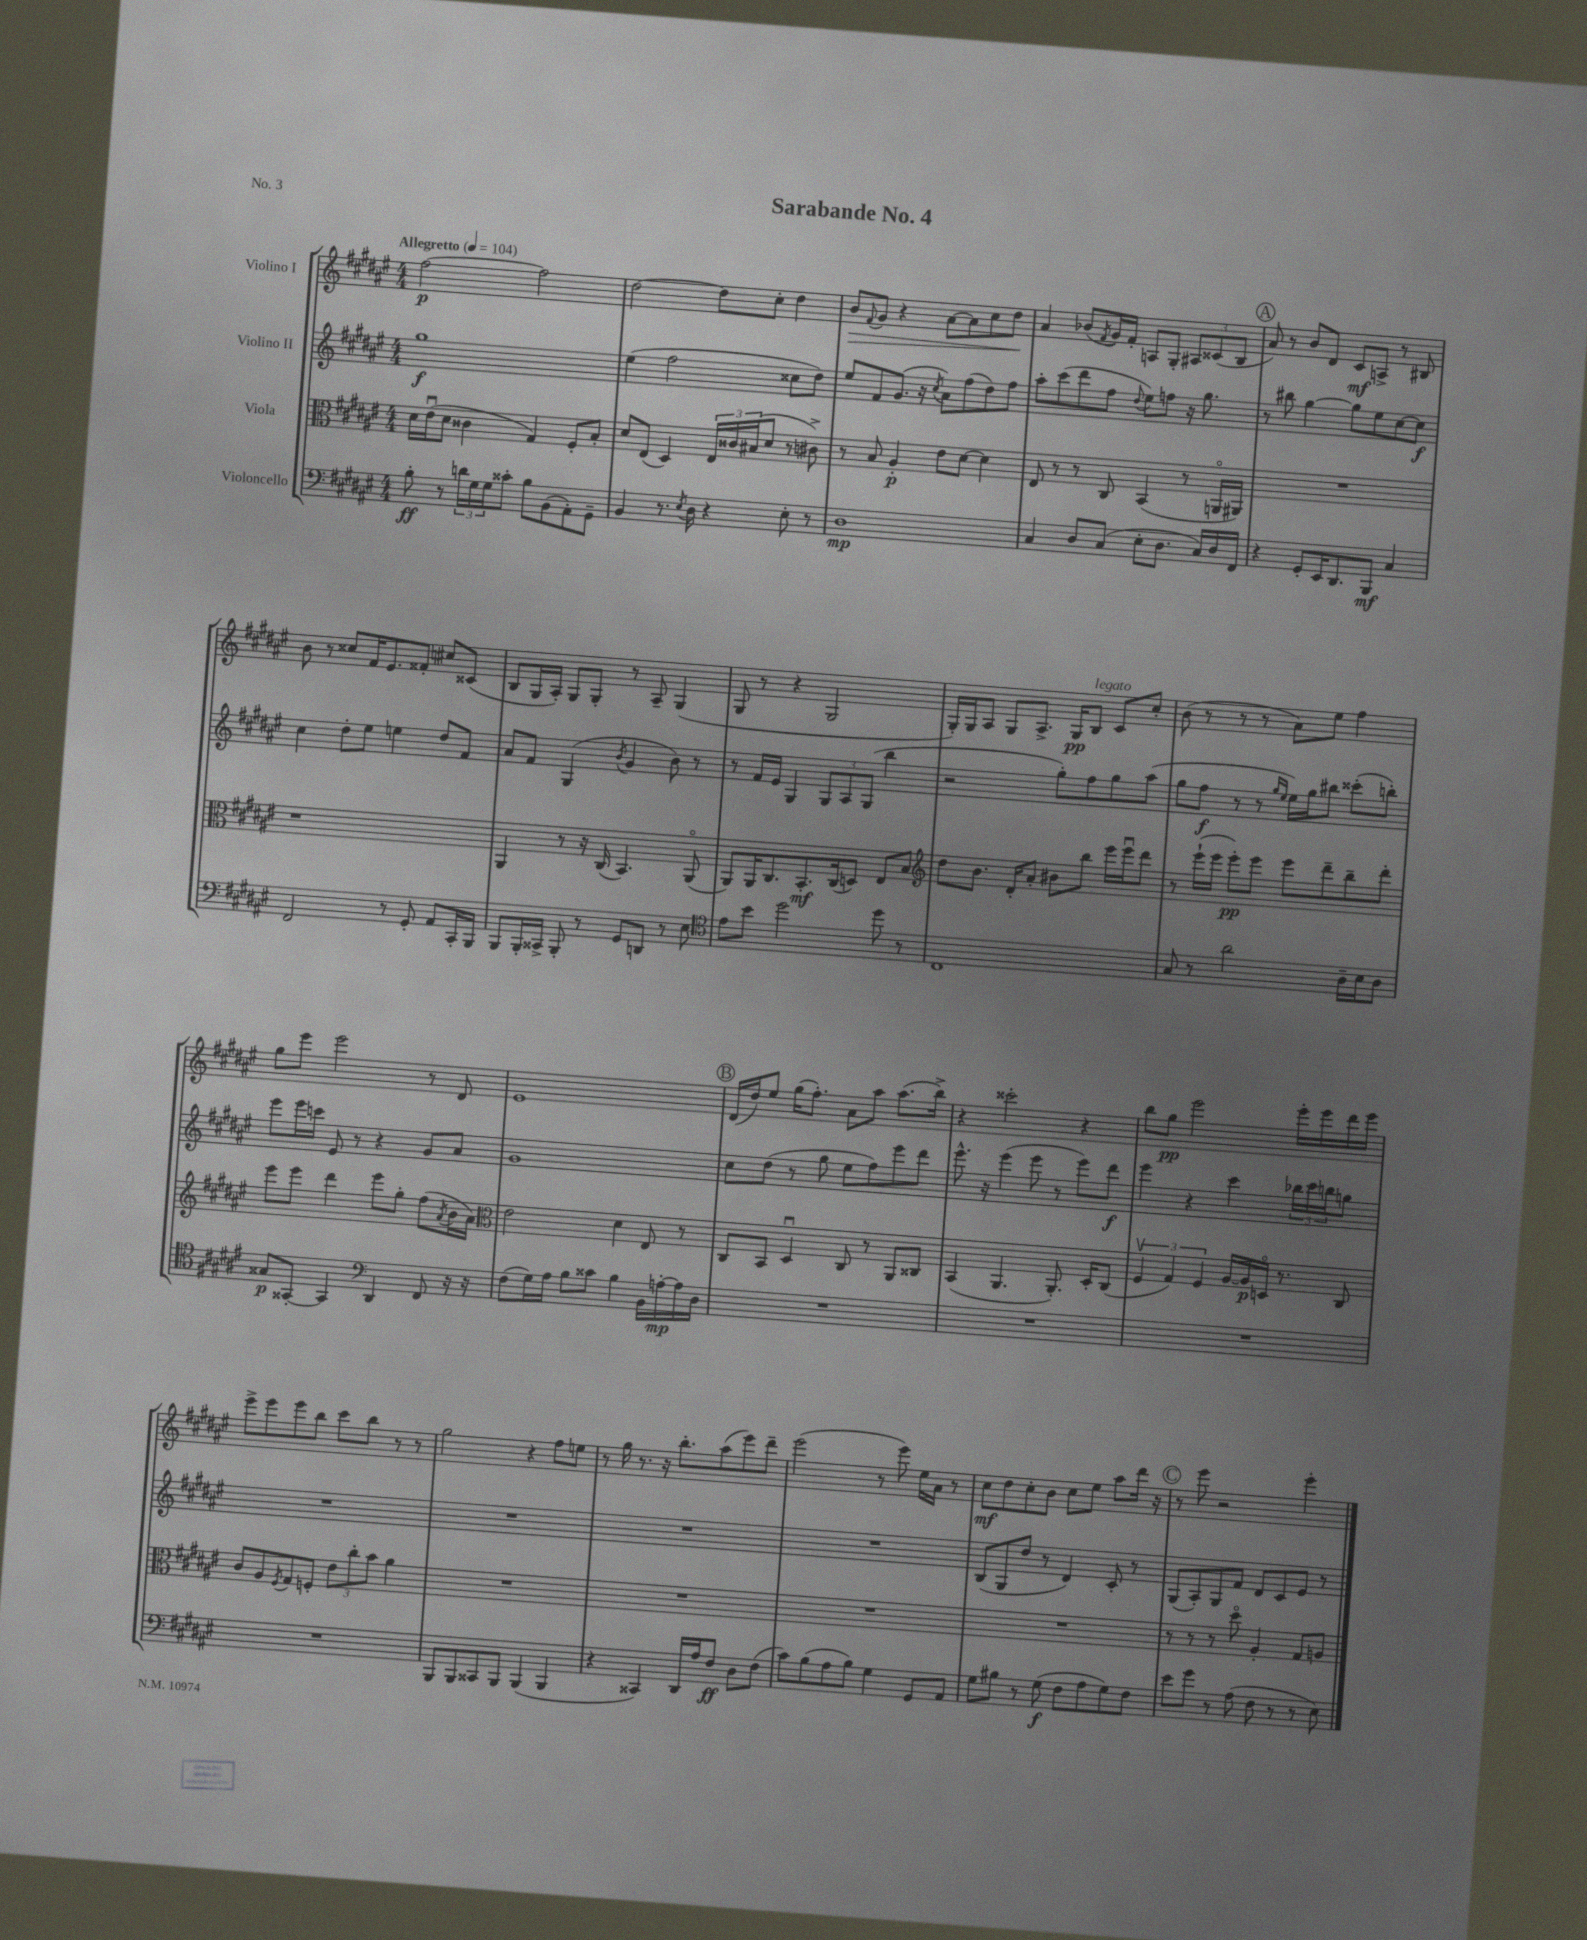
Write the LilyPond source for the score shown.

\header { title = "Sarabande No. 4" piece = "No. 3" }
<<
\new StaffGroup <<
\new Staff = "s0" \with { instrumentName = "Violino I" } {
    \clef treble \key fis \major \numericTimeSignature \time 4/4 \tempo "Allegretto" 4 = 104
    fis''2~\p fis''2 |
    dis''2~ dis''8 cis''8-. dis''4 |
    b'8\> \appoggiatura { fis'8 } gis'8 r4 ais'8~ ais'8 cis''8 dis''8\! |
    ais'4 bes'8( \acciaccatura { fis'8 } gis'16) fis'16-. a8 gis8-. \tuplet 3/2 { ais8 cisis'8( b8 } |
    \mark \markup { \circle "A" } ais'8) r8 b'8 dis'8 cis'8\mf a8-> r8 bis8 |
    b'8 r8 cisis''8 fis'16 eis'8. fisis'8-. cis''8 cisis'8( |
    b8 gis16 ais16-.) gis8 gis8-. r8 ais8-- gis4( |
    gis8 r8 r4 gis2 |
    gis16-.) gis16 ais8 gis8 ais8.-> gis16\pp b8^\markup { \italic "legato" } cis'8 cis''8-. |
    b'8( r8 r8 r8 ais'8) eis''8 fis''4 |
    gis''8 eis'''8 eis'''2 r8 dis'8 |
    eis'1 |
    \mark \markup { \circle "B" } dis'16( dis''16) eis''8 gis''16( fis''8.-.) ais'8 ais''8 ais''8.( b''16->) |
    r4 cisis'''2-. r4 |
    b''8 gis''8\pp eis'''2 eis'''16-. eis'''16 dis'''16 eis'''16 |
    eis'''8-> eis'''8 eis'''8 b''8 cis'''8 b''8 r8 r8 |
    gis''2 r4 fis''8 e''8 |
    r8 gis''16 r8. r16 b''8.-. ais''8( eis'''8) dis'''8-- |
    eis'''2( r8 eis'''8) eis''16 ais'16 r8 |
    cis''8\mf dis''8 cis''8-. b'8 cis''8 eis''8 ais''8 dis'''16 r16 |
    \mark \markup { \circle "C" } r8 eis'''8 r2 eis'''4-. \bar "|." |
}
\new Staff = "s1" \with { instrumentName = "Violino II" } {
    \clef treble \key fis \major \numericTimeSignature \time 4/4
    gis''1\f |
    eis''4( fis''2 cisis''8 dis''8) |
    eis''8 fis'8 gis'8.( r16 \acciaccatura { cis''8 } ais'8) fis''8( dis''8) fis''8 |
    ais''8-. cis'''8( dis'''8 fis''8 \appoggiatura { dis''8 } eis''8) f''8 r16 gis''8. |
    \mark \markup { \circle "A" } r8 bis''8 gis''4~ gis''8 eis''8 cis''8~ cis''8\f |
    cis''4 dis''8-. eis''8 e''4 dis''8 fis'8 |
    ais'8 fis'8 gis4( \acciaccatura { b'8 } gis'4 b'8) r8 |
    r8 fis'16 eis'16 gis4 \tuplet 3/2 { gis8 ais8 gis8( } b''4 |
    r2 gis''8-.) fis''8 gis''8 ais''8( |
    gis''8 fis''8\f r8 r8 \grace { gis''16 eis''16 } eis''16) gis''16 bis''8 cisis'''8-.( b''8-.) |
    eis'''8 eis'''16 c'''16 eis'8 r8 r4 gis'8 ais'8 |
    gis'1 |
    \mark \markup { \circle "B" } cis''8 dis''8( r8 gis''8 eis''8 fis''8) eis'''8 dis'''8 |
    eis'''8.-^ r16 eis'''4( eis'''8 r8 eis'''8) dis'''8\f |
    eis'''4 r4 cis'''4 \tuplet 3/2 { bes''16 cis'''16 b''16 } g''8 |
    R1 |
    R1 |
    R1 |
    R1 |
    b8( gis8 dis''8 r8 dis'4) cis'8-. r8 |
    \mark \markup { \circle "C" } gis8( ais8-.) gis8 fis'8 dis'8 cis'8 eis'8 r8 \bar "|." |
}
\new Staff = "s2" \with { instrumentName = "Viola" } {
    \clef alto \key fis \major \numericTimeSignature \time 4/4
    dis'16 eis'16\downbow( dis'8 cisis'4 gis4) fis8-. b8-. |
    dis'8 eis8( dis4) \tuplet 3/2 { eis16 cisis'16 bis16( } dis'8 r8 cis'8->) |
    r8 b8 ais4-.\p eis'8 dis'8~ dis'4 |
    eis8 r8 r8 cis8 b,4( r8 a,16\flageolet ais,16) |
    \mark \markup { \circle "A" } R1 |
    r1 |
    ais,4 r8 r16 cis16( b,4.) ais,8\flageolet( |
    ais,8) ais,16 cis8. b,8.-.\mf cis16( d8) eis8 b8 |
    \clef treble dis''8 b'8. dis'16-. ais'8-. bis'8 b''8 eis'''16 eis'''16\downbow dis'''8 |
    r8 eis'''16-!( eis'''16 eis'''8-.\pp) eis'''8 eis'''8 dis'''8-- b''8-- dis'''8-. |
    eis'''8 eis'''8 dis'''4 eis'''8 gis''8-. fis''8( \acciaccatura { ais'8 } b'16 ais'16) |
    \clef alto eis'2 dis'4 eis8 r8 |
    \mark \markup { \circle "B" } cis8 b,8 dis4\downbow cis8 r8 ais,8 cisis8 |
    b,4( ais,4. ais,8.-.) dis16-. cis8( |
    \tuplet 3/2 { fis4\upbow gis4) fis4 } ais16~ ais16\p d16\flageolet r8. cis8 |
    cis'8 ais8 \acciaccatura { fis8 } gis8 f8-. \tuplet 3/2 { eis'8 cis''8-. b'8 } ais'4 |
    R1 |
    R1 |
    R1 |
    R1 |
    \mark \markup { \circle "C" } r8 r8 r8 dis''8\flageolet ais4-. gis8 a8 \bar "|." |
}
\new Staff = "s3" \with { instrumentName = "Violoncello" } {
    \clef bass \key fis \major \numericTimeSignature \time 4/4
    b8-.\ff r8 \tuplet 3/2 { d'16 gis16 gis16 } cisis'8-. b8 b,8( ais,8-.) gis,8-- |
    b,4 r8. \acciaccatura { eis8 } dis16 r4 eis8-. r8 |
    dis1\mp |
    cis4 dis8 cis8( eis8-. dis8. cis16) dis16 fis,16 |
    \mark \markup { \circle "A" } r4 gis,8-. eis,16 dis,8. b,,8\mf cis4 |
    fis,2 r8 gis,8-. ais,8 cis,16-. b,,16 |
    b,,8 b,,16-. cisis,16-> b,,8-. r8 gis,8 d,8 r8 eis8 |
    \clef tenor eis'8 b'8 dis''2 dis''8 r8 |
    cis1 |
    gis8 r8 ais'2 ais16-- b16 ais8 |
    gisis8\p gisis,8~-. gisis,4 \clef bass dis,4 fis,8 r16 r16 |
    fis8( gis16) ais16 b8 cisis'8 b4 b,16 a16~-.\mp a16 dis16 |
    \mark \markup { \circle "B" } R1 |
    R1 |
    R1 |
    R1 |
    b,,8 b,,8 cisis,8 b,,8 b,,4( b,,4 |
    r4 cisis,4) dis,16 ais16 fis8\ff dis8 fis8( |
    cis'8) b8( ais8 b8) gis4 gis,8 ais,8 |
    gis8 bis8 r8 gis8\f( fis8 ais8 gis8) fis8 |
    \mark \markup { \circle "C" } eis'8 gis'8 r8 ais8( fis8 r8 r8 eis8) \bar "|." |
}
>>
>>
\layout { \context { \Score \remove "Bar_number_engraver" } }
